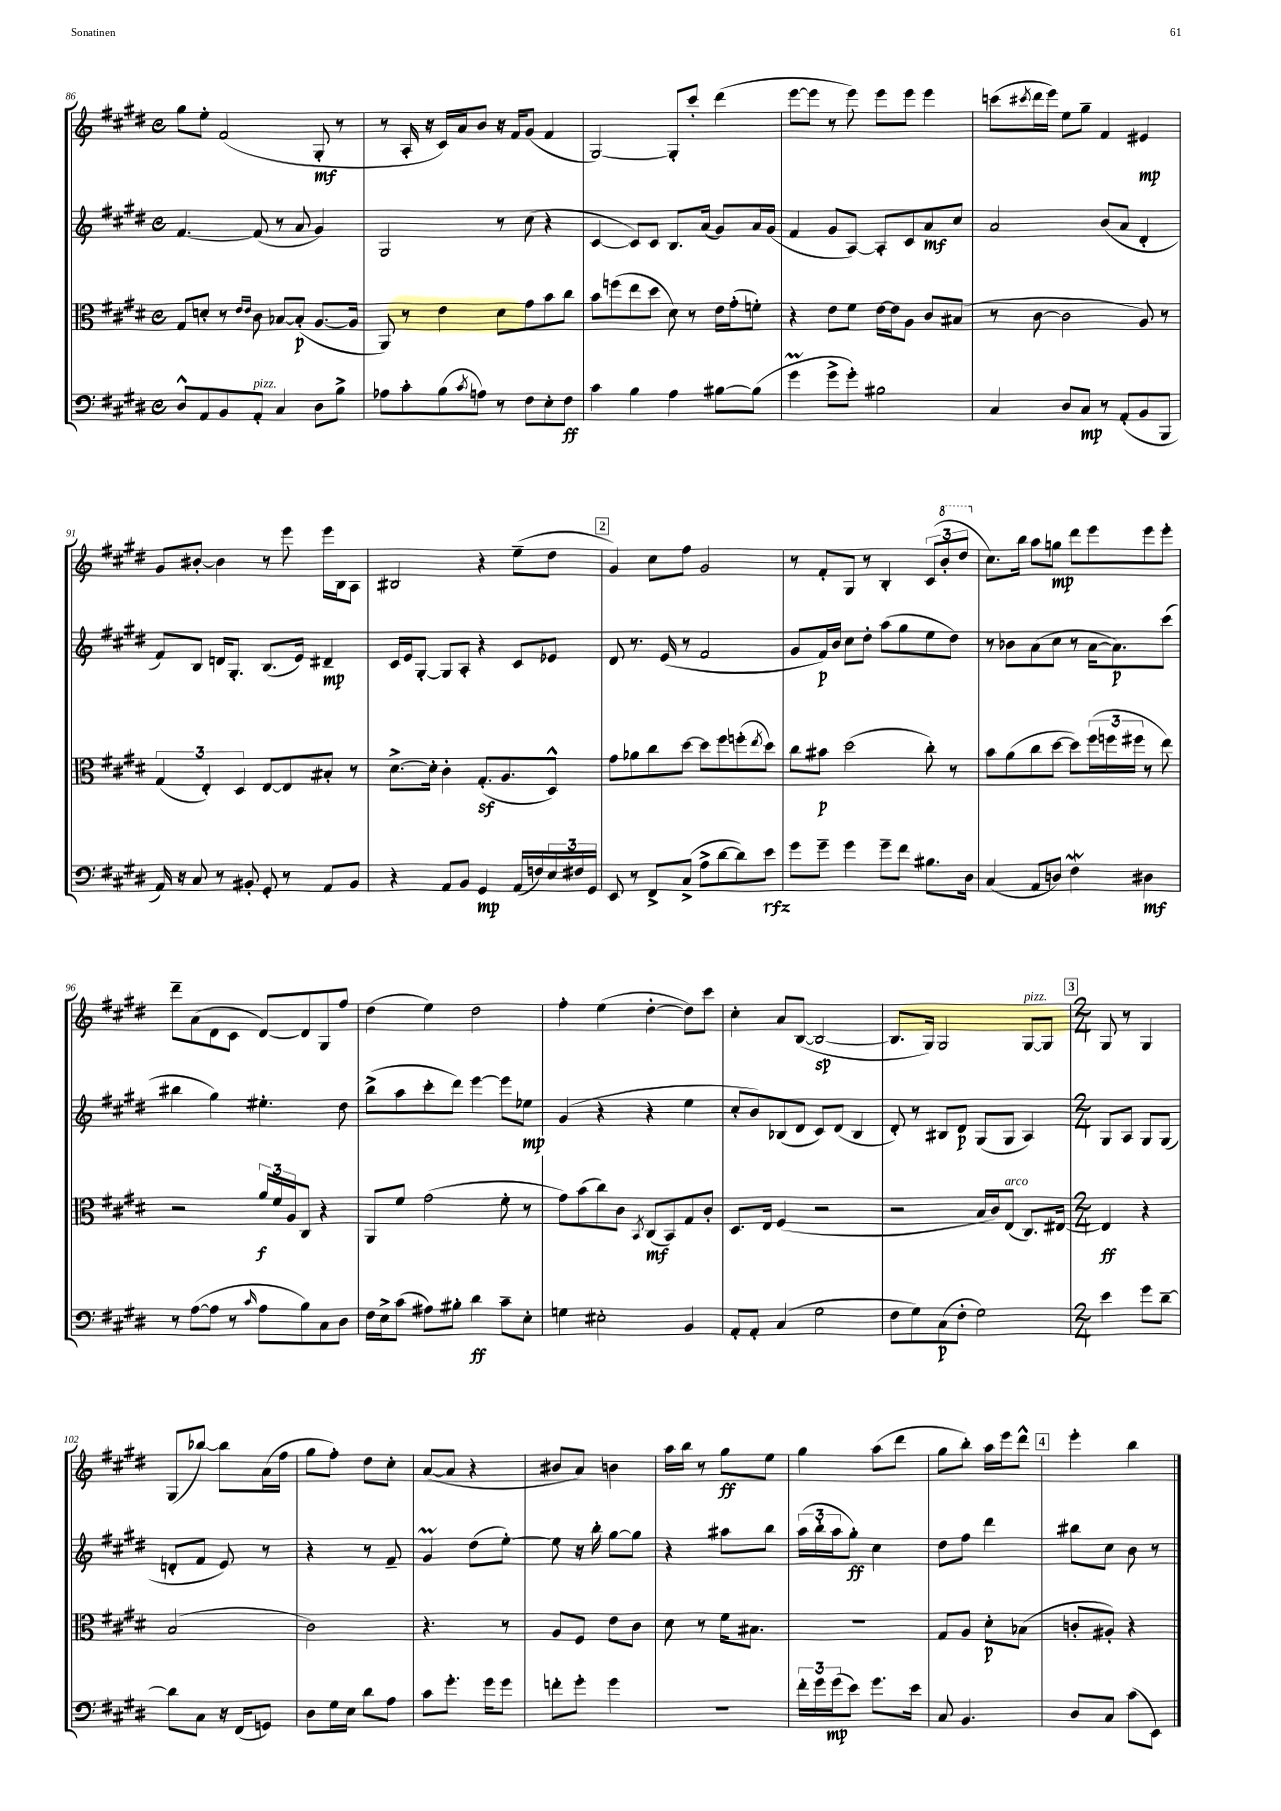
<<
\new StaffGroup <<
\new Staff = "s0" {
    \clef treble \key e \major \defaultTimeSignature \time 4/4
    gis''8 e''8-. fis'2( gis8-.\mf r8 |
    r8 a16-. r16 cis'16) a'16 b'8 r16 fis'16 gis'8( fis'4 |
    gis2~) gis8-. cis'''8-. dis'''4( |
    e'''8~ e'''8 r8 e'''8) e'''8 e'''8 e'''4 |
    c'''8( \acciaccatura { cis'''8 } dis'''16 e'''16) e''8 gis''8-- fis'4 eis'4\mp |
    gis'8 bis'8~-. bis'4 r8 e'''8 e'''16 b16 a8 |
    bis2 r4 e''8--( dis''8 |
    \mark \markup { \box "2" } gis'4) cis''8 fis''8 gis'2 |
    r8 fis'8-. gis8 r8 b4-. \tuplet 3/2 { cis'8( \ottava #1 b''8-. dis'''8 \ottava #0 } |
    cis''8.) b''16 a''8 g''8\mp dis'''8 e'''8 e'''8 e'''8-. |
    dis'''8-- a'8( dis'8 cis'8 dis'8~) dis'8 gis8 fis''8 |
    dis''4( e''4) dis''2 |
    fis''4-. e''4( dis''4~-. dis''8) cis'''8 |
    cis''4-. a'8 b8~( b2~\sp |
    b8. gis16) gis2 gis8~^\markup { \italic "pizz." } gis8 |
    \mark \markup { \box "3" } \numericTimeSignature \time 2/4 gis8 r8 gis4 |
    gis8( bes''8~) bes''8 a'16( fis''16 |
    gis''8 fis''8-.) dis''8 cis''8-. |
    a'8~( a'8 r4 |
    bis'8 a'8) b'4 |
    a''16 b''16 r8 gis''8\ff e''8 |
    gis''4 a''8( dis'''8 |
    gis''8 b''8-.) a''16 e'''16 dis'''8-^ |
    \mark \markup { \box "4" } e'''4-. b''4 \bar "|." |
}
\new Staff = "s1" {
    \clef treble \key e \major \defaultTimeSignature \time 4/4
    fis'4.~ fis'8( r8 a'8 gis'4) |
    gis2 r8 cis''8( r4 |
    cis'4~ cis'8) cis'8 b8. a'16( gis'8) a'16 gis'16( |
    fis'4 gis'8 a8~) a8-. cis'8 a'8\mf cis''8 |
    a'2 b'8( a'8 dis'4-. |
    fis'8) b8 d'16 gis8.-. b8.( e'16) dis'4--\mp |
    cis'16 e'16 gis8~-. gis8 a8-. r4 cis'8 ees'8 |
    \mark \markup { \box "2" } dis'8 r8. e'16( r8 fis'2 |
    gis'8 fis'16\p) b'16 cis''8 dis''8-. a''8( gis''8 e''8 dis''8) |
    r8 bes'8 a'8( cis''8 r8 a'16~ a'8.\p) cis'''8( |
    bis''4 gis''4) eis''4.-. dis''8 |
    b''8->( a''8 cis'''8-. dis'''8) e'''4~ e'''8 ees''8\mp |
    gis'4( r4 r4 e''4 |
    cis''8-. b'8) bes8( dis'8 cis'8) dis'8( bes4 |
    dis'8-.) r8 bis8 dis'8\p gis8( gis8 a4) |
    \mark \markup { \box "3" } \numericTimeSignature \time 2/4 gis8 a8 gis8 gis8( |
    d'8-. fis'8 e'8) r8 |
    r4 r8 fis'8-- |
    gis'4\prall dis''8( e''8~-.) |
    e''8 r16 b''16-. gis''8~ gis''8 |
    r4 ais''8 b''8 |
    \tuplet 3/2 { a''16( b''16-. a''16 } gis''8-.\ff) cis''4 |
    dis''8 fis''8 dis'''4 |
    \mark \markup { \box "4" } bis''8 cis''8 b'8 r8 \bar "|." |
}
\new Staff = "s2" {
    \clef alto \key e \major \defaultTimeSignature \time 4/4
    gis8 d'8-. r8 \grace { e'16 e'16 } cis'8 bes8~ bes8-.\p( a8.~ a16 |
    a,8) r8 e'4 dis'8 gis'8 b'8 cis''8 |
    b'8 f''8( e''8 dis''8 dis'8) r8 e'16 gis'16-.( f'8-.) |
    r4 e'8 fis'8 e'16~ e'16 a8 cis'8 bis8( |
    r8 cis'8~ cis'2 a8) r8 |
    \tuplet 3/2 { gis4( e4-.) dis4 } e8~ e8 bis8-. r8 |
    dis'8.~-> dis'16-. cis'4-. gis8.-.\sf( a8. dis8-^) |
    \mark \markup { \box "2" } gis'8 aes'8 cis''8 dis''8~ dis''8 fis''8 f''8-.( \acciaccatura { e''8 } dis''8) |
    cis''8 bis'8\p dis''2( cis''8-.) r8 |
    b'8 a'8( cis''8 dis''8~ dis''8) \tuplet 3/2 { fis''16( f''16 fis''16 } r8 e''8) |
    r2 \tuplet 3/2 { a'16\f fis'16 a16 } cis8 r4 |
    a,8 fis'8 gis'2( fis'8-. r8 |
    gis'8) b'8( cis''8) cis'8 \acciaccatura { b,8 } cis8\mf( b,8) gis8 cis'8-. |
    dis8. e16 fis4( r2 |
    r2 b16 cis'16) e8^\markup { \italic "arco" }( cis8.) eis16~ |
    \mark \markup { \box "3" } \numericTimeSignature \time 2/4 eis4\ff r4 |
    b2( |
    cis'2) |
    r4. r8 |
    a8 fis8 e'8 cis'8 |
    dis'8 r8 fis'16 bis8. |
    r2 |
    gis8 a8 dis'8-.\p bes8( |
    \mark \markup { \box "4" } c'8-. ais8-.) r4 \bar "|." |
}
\new Staff = "s3" {
    \clef bass \key e \major \defaultTimeSignature \time 4/4
    dis8-^ a,8 b,8 a,8-.^\markup { \italic "pizz." } cis4 dis8 b8-> |
    aes8 cis'8-. b8( \acciaccatura { cis'8 } a8) r8 fis8 e8-. fis8\ff |
    cis'4 b4 a4 bis8~ bis8( |
    gis'4\prall gis'8-> gis'8-.) bis2 |
    cis4 dis8 cis8\mp r8 a,8-.( b,8 b,,8 |
    a,16) r16 cis8 r8 bis,8-. gis,8-. r8 a,8 bis,8 |
    r4 a,8 b,8 gis,4\mp a,16( f16) \tuplet 3/2 { e16 fis16 gis,16 } |
    \mark \markup { \box "2" } e,8 r8 fis,8-> cis8->( a8-> dis'8~ dis'8) e'8\rfz |
    gis'8 gis'8-- gis'4 gis'8-- fis'8 bis8. dis16 |
    cis4( a,8 d8) fis4\mordent dis4\mf |
    r8 a8~( a8 r8 \grace { cis'16 } a8 b8) cis8 dis8 |
    fis16 e16-> cis'8( ais8) bis8-. dis'4\ff cis'8-- e8-. |
    g4 eis2-. b,4 |
    a,8-. a,8-. cis4( gis2 |
    fis8 gis8) cis8\p( fis8-. gis2) |
    \mark \markup { \box "3" } \numericTimeSignature \time 2/4 e'4 gis'8 dis'8~-- |
    dis'8 cis8 r16 fis,16( g,8) |
    dis8 gis16 e16 dis'8 a8 |
    cis'8 gis'8.-. gis'16 gis'8 |
    f'8-. gis'8-. gis'4 |
    R2 |
    \tuplet 3/2 { fis'16-. gis'16 gis'16\mp( } e'8) gis'8. e'16 |
    cis8 b,4. |
    \mark \markup { \box "4" } dis8 cis8 cis'8( e,8) \bar "|." |
}
>>
>>
\layout { \context { \Score currentBarNumber = #86 } }
